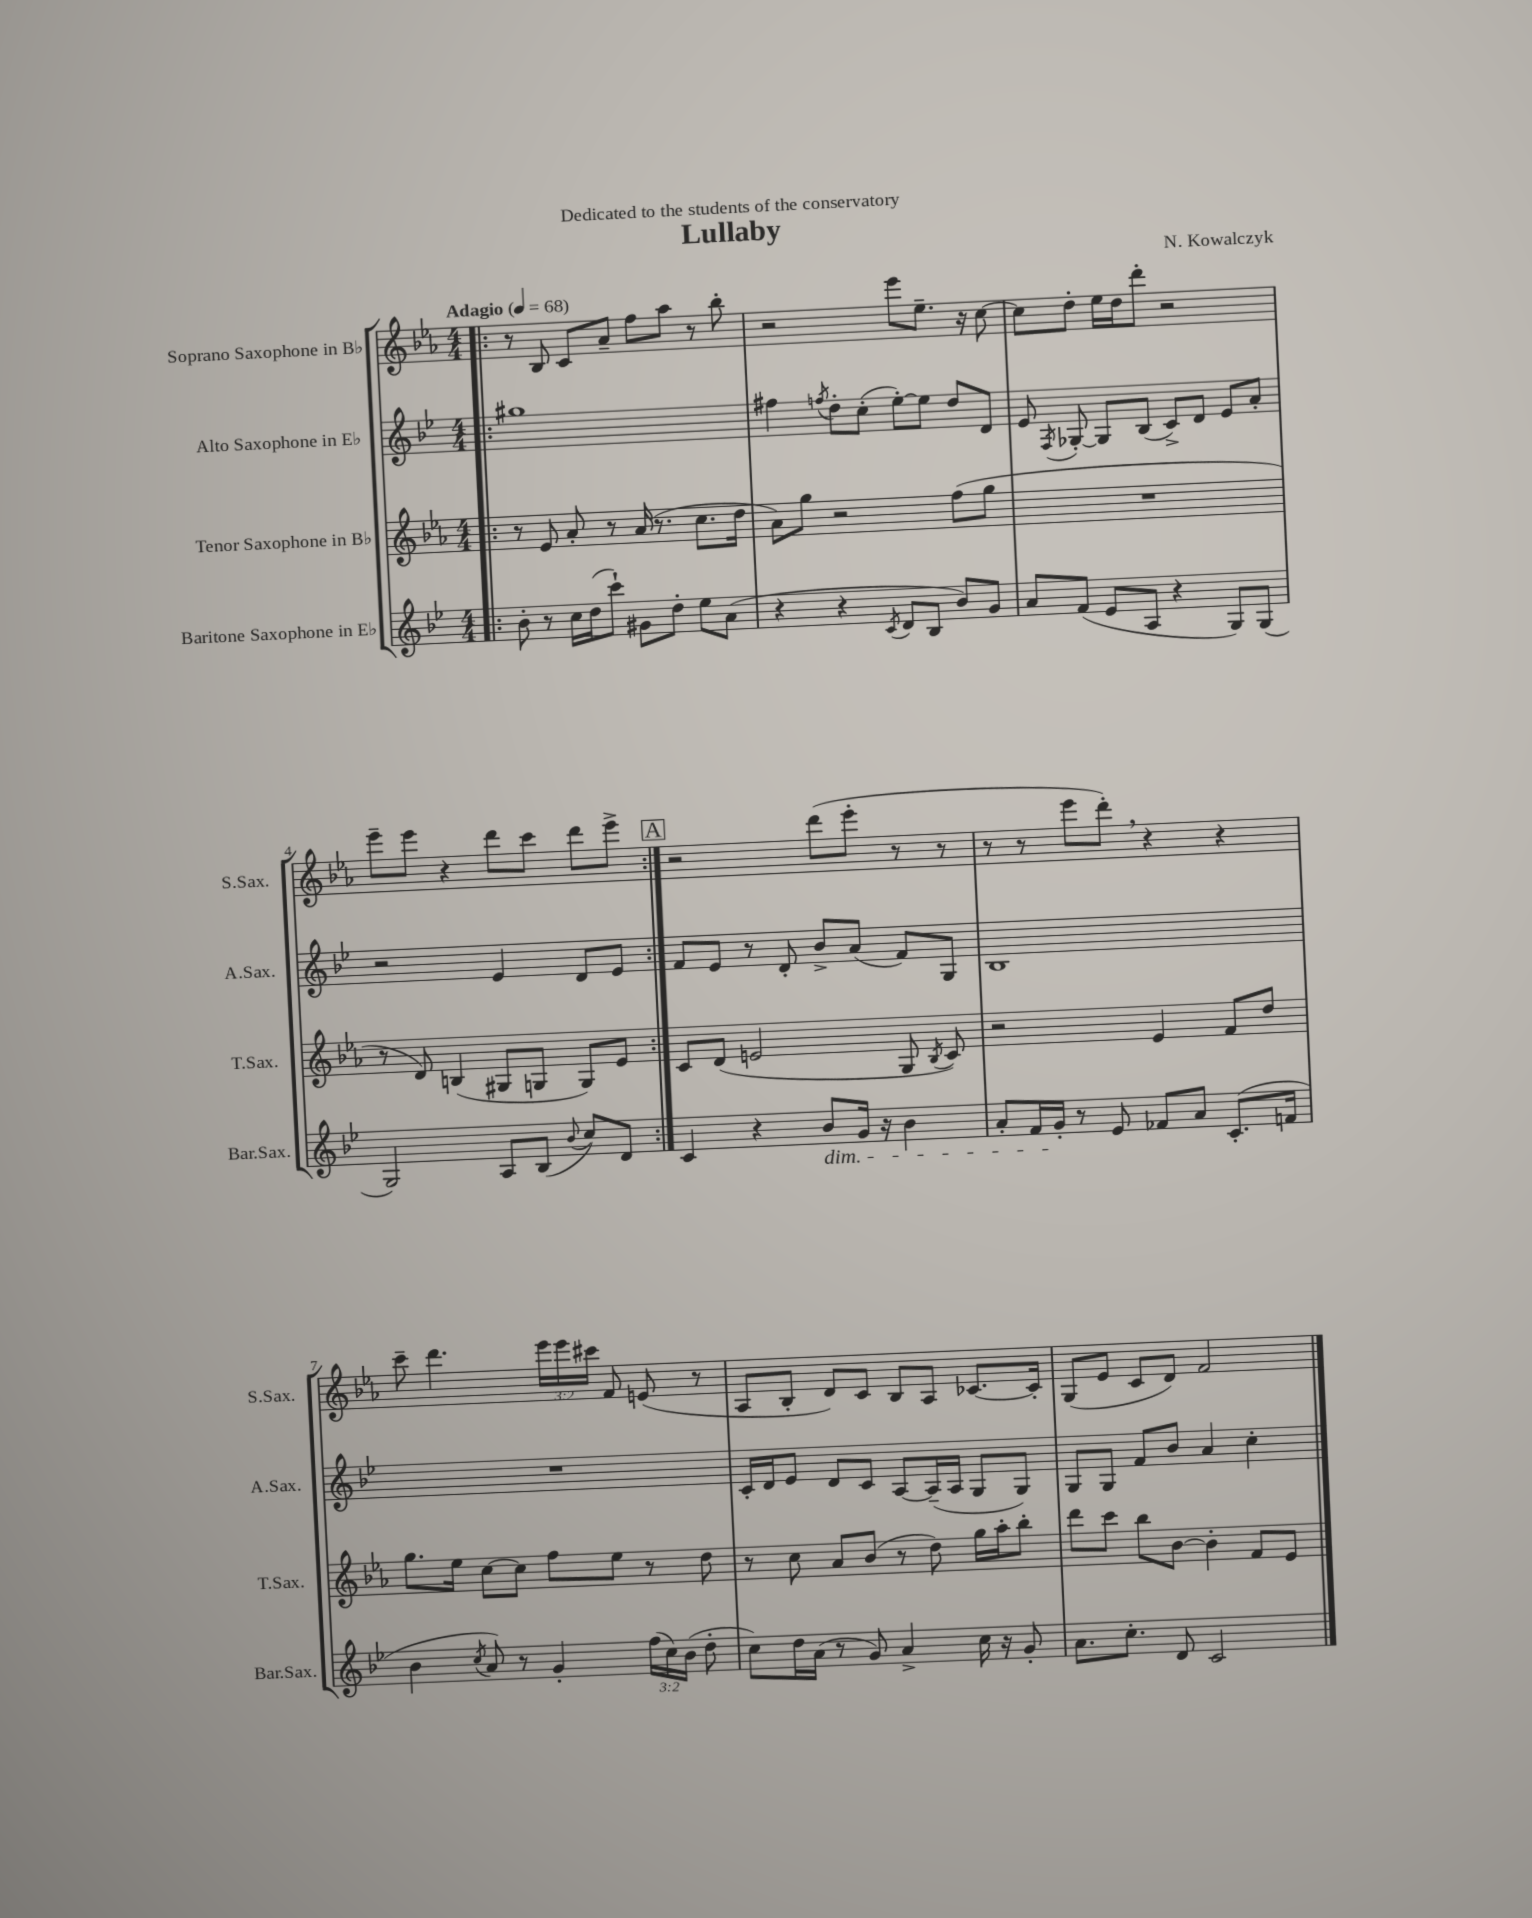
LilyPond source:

\header { title = "Lullaby" composer = "N. Kowalczyk" dedication = "Dedicated to the students of the conservatory" }
<<
\new StaffGroup <<
\new Staff = "s0" \with { instrumentName = "Soprano Saxophone in Bb" shortInstrumentName = "S.Sax." } {
    \clef treble \key ees \major \numericTimeSignature \time 4/4 \override Staff.TupletNumber.text = #tuplet-number::calc-fraction-text \tempo "Adagio" 4 = 68
    \autoBeamOff \repeat volta 2 { \bar ".|:" r8 bes8 c'8[ aes'8]-- f''8[ aes''8] r8 bes''8-. |
    r2 ees'''8[ ees''8.]-- r16 c''8~ |
    c''8[ d''8]-. ees''16[ d''16 d'''8]-. r2 |
    ees'''8[-- ees'''8] r4 d'''8[ c'''8] d'''8[ ees'''8]-> | }
    \mark \markup { \box "A" } r2 d'''8[( ees'''8]-. r8 r8 |
    r8 r8 ees'''8[ d'''8]-.) \breathe r4 r4 |
    c'''8-- d'''4. \tuplet 3/2 { ees'''16[ ees'''16 cis'''16] } f'8 e'8( r8 |
    aes8[ bes8]-. d'8[) c'8] bes8[ aes8] ces'8.[~ ces'16]-. |
    g8[( ees'8] c'8[ d'8]) f'2 \bar "|." |
}
\new Staff = "s1" \with { instrumentName = "Alto Saxophone in Eb" shortInstrumentName = "A.Sax." } {
    \clef treble \key bes \major \numericTimeSignature \time 4/4
    \autoBeamOff \repeat volta 2 { \bar ".|:" gis''1 |
    fis''4 \acciaccatura { f''8 } d''8[-. c''8]-.( ees''8[~-.) ees''8] d''8[ d'8] |
    ees'8 \acciaccatura { f8 } ges8~-. ges8[ bes8]( c'8[->) d'8] ees'8[ a'8]-. |
    r2 ees'4 d'8[ ees'8] | }
    \mark \markup { \box "A" } f'8[ ees'8] r8 d'8-. bes'8[-> a'8]( f'8[) g8] |
    bes1 |
    R1 |
    c'16[-. d'16 ees'8] d'8[ c'8] a8[~ a16--( a16] g8[ g8]) |
    g8[ g8] f'8[ bes'8] a'4 c''4-. \bar "|." |
}
\new Staff = "s2" \with { instrumentName = "Tenor Saxophone in Bb" shortInstrumentName = "T.Sax." } {
    \clef treble \key ees \major \numericTimeSignature \time 4/4
    \autoBeamOff \repeat volta 2 { \bar ".|:" r8 ees'8 aes'8-. r8 aes'16( r8. c''8.[ d''16] |
    aes'8[) g''8] r2 f''8[( g''8] |
    R1 |
    r8 d'8) b4( gis8[ g8] g8[) ees'8] | }
    \mark \markup { \box "A" } c'8[ d'8]( e'2 g8 \acciaccatura { bes8 } c'8) |
    r2 ees'4 f'8[ d''8] |
    g''8.[ ees''16] c''8[~ c''8] f''8[ ees''8] r8 d''8 |
    r8 c''8 aes'8[ bes'8]( r8 d''8) g''16[ aes''16-. bes''8]-. |
    d'''8[ c'''8] bes''8[ bes'8]~ bes'4-. f'8[ ees'8] \bar "|." |
}
\new Staff = "s3" \with { instrumentName = "Baritone Saxophone in Eb" shortInstrumentName = "Bar.Sax." } {
    \clef treble \key bes \major \numericTimeSignature \time 4/4 \override Staff.TupletNumber.text = #tuplet-number::calc-fraction-text
    \autoBeamOff \repeat volta 2 { \bar ".|:" bes'8-. r8 c''16[ d''16( c'''8]-!) gis'8[ d''8]-. ees''8[ a'8]( |
    r4 r4 \acciaccatura { c'8 } d'8[ bes8] bes'8[) g'8] |
    a'8[ f'8]( ees'8[ a8] r4 g8[) g8]( |
    g2) a8[ bes8]( \appoggiatura { bes'8 } c''8[) d'8] | }
    \mark \markup { \box "A" } c'4 r4 bes'8[\dim g'16] r16 bes'4 |
    a'8[-. f'16 g'16]-.\! r8 ees'8 fes'8[ a'8] c'8.[-.( f'16] |
    bes'4 \acciaccatura { c''8 } a'8) r8 g'4-. \tuplet 3/2 { f''16[( c''16) bes'16]( } d''8-. |
    c''8[) d''16 a'16]( r8 g'8) a'4-> c''16 r16 g'8-. |
    a'8.[ c''8.]-. d'8 c'2 \bar "|." |
}
>>
>>
